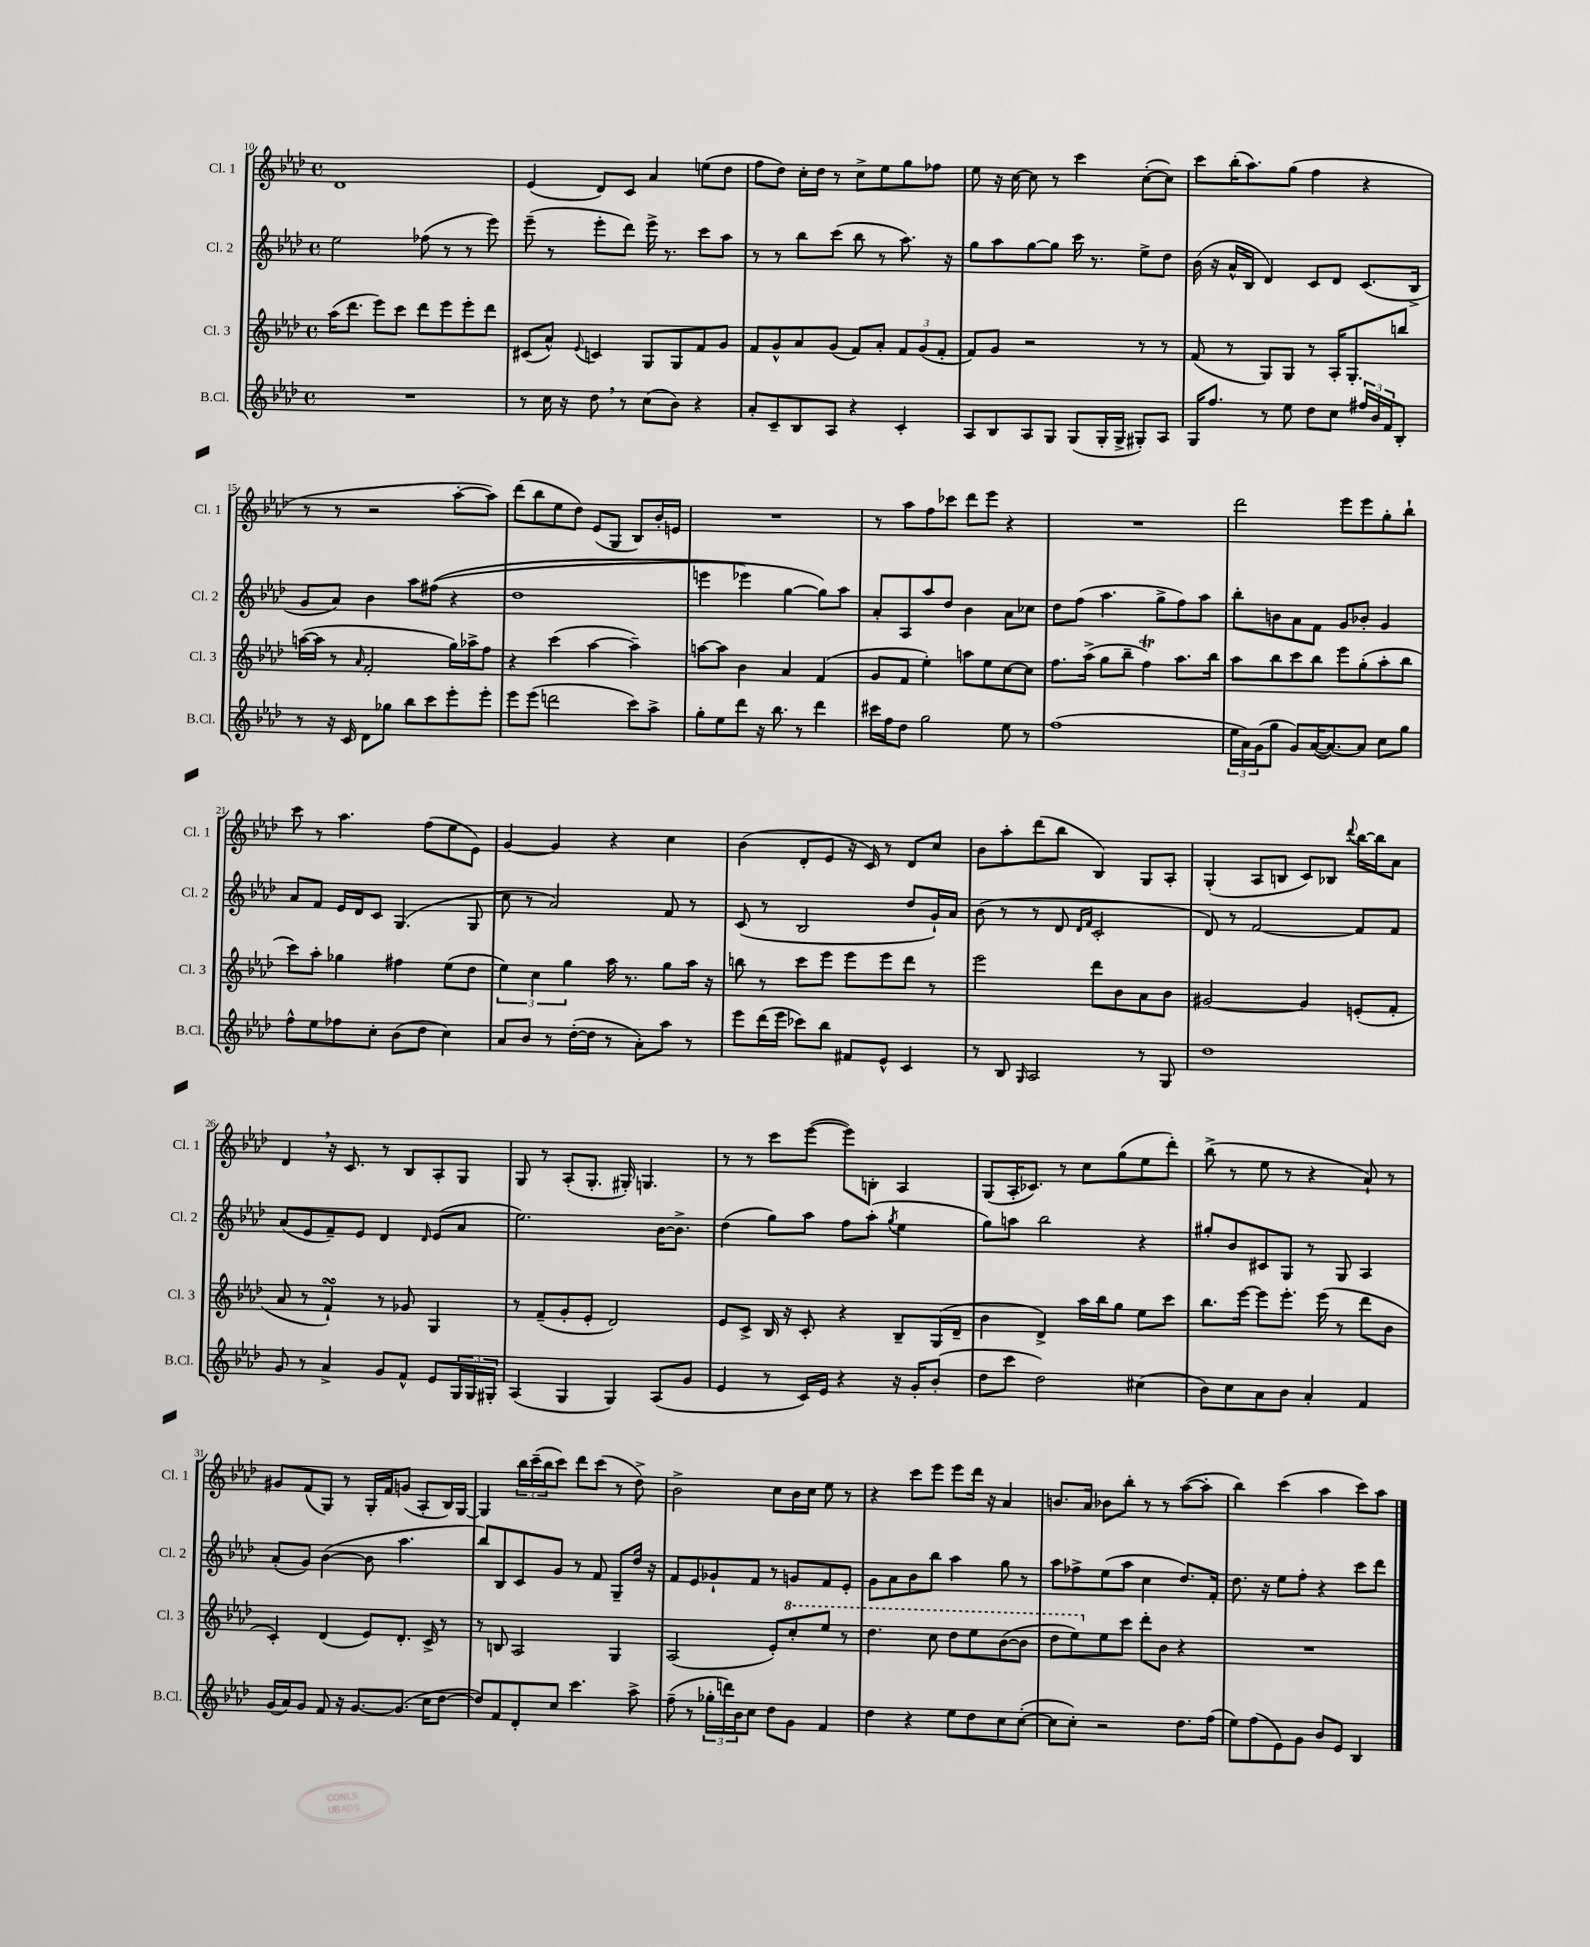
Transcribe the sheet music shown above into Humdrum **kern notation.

**kern	**kern	**kern	**kern
*part4	*part3	*part2	*part1
*staff4	*staff3	*staff2	*staff1
*I"B.Cl.	*I"Cl. 3	*I"Cl. 2	*I"Cl. 1
*I'B.Cl.	*I'Cl. 3	*I'Cl. 2	*I'Cl. 1
*clefG2	*clefG2	*clefG2	*clefG2
*k[b-e-a-d-]	*k[b-e-a-d-]	*k[b-e-a-d-]	*k[b-e-a-d-]
*M4/4	*M4/4	*M4/4	*M4/4
*met(c)	*met(c)	*met(c)	*met(c)
=10	=10	=10	=10
1r	(16aa-\KL	2ee-\	1d-
.	8.ddd-\J	.	.
.	8eee-\L)	.	.
.	8ccc\J	.	.
.	8ddd-\L	(8ff-X\	.
.	8eee-\	8r	.
.	8eee-'\	8r	.
.	8ddd-\J	8eee-\)	.
=11	=11	=11	=11
8r	(8c#X/L	(8eee-~\	(4e-/
16cc\	8a-^^/J)	8r	.
16r	.	.	.
.	8qqe-/	.	.
8dd-,\	4cn/	8eee-'\L	8d-/L)
8r	.	8ddd-\J)	8c/J
(8cc\L	8G/L	16eee-^\	4a-/
.	.	8.r	.
8b-\J)	8G/	.	.
4r	8f/	8ccc\L	(8een\L
.	8g/J	8aa-\J	8dd-\J
=12	=12	=12	=12
8a-'/L	8f/L	8r	8ff\L
8c~/	8g^^/	8r	8dd-\J)
8B-/	8a-/	8bb-\L	16cc'\LL
.	.	.	16dd-\JJ
8A-/J	(8g/J	(8ccc\J	8r
4r	8f/L)	8bb-\	8cc^\L
.	8a-'/J	8r	8ee-\
4c'/	12f/L	8.aa-\)	8gg\
.	(12g/	.	.
.	.	.	8ff-X\J
.	12f'/J	.	.
.	.	16r	.
=13	=13	=13	=13
8A-/L	8f/L)	8gg\L	8ee-\
8B-/	8g/J	8aa-\	16r
.	.	.	[16cc\
8A-/	2r	[8gg\	8cc\]
8G/J	.	8gg\J]	8r
(8G/L	.	16ccc\	4ccc\
.	.	8.r	.
16G'/L	.	.	.
16G^/JJ	.	.	.
8G#X'/L)	8r	8ee-^\L	([8cc'\L
8A-/J	8r	8dd-\J	8cc\J])
=14	=14	=14	=14
16G/KL	(8f/	(16b-\	8ccc\L
8.ff/J	.	16r	.
.	8r	16a-^^/LL	(16bb-'\K
.	.	16B-/JJ	8.aa-\)
8r	8G/L)	4d-/)	.
8ee-\	8G/J	.	(8gg\J
8dd-\L	8r	8c/L	4ff\
8cc\J	16A-'/KL	8d-/J	.
.	8.G'/	.	.
24ff#X/LL	.	(8.c/L	4r
24b-/	.	.	.
24f/J	.	.	.
8B-'/J	8bbn/J	.	.
.	.	16B-^/Jk	.
!!LO:LB:g=z
=15	=15	=15	=15
8r	([16aan\LL	8g/L	8r
.	16aa\JJ]	.	.
16r	8r	8a-/J)	8r
16c/	.	.	.
.	16qqa-/	.	.
8d-\L	2f'/	4b-\	2r
8gg-X\J	.	.	.
8bb-\L	.	8aa-\L	.
8ccc\	.	((8ff#X\J	.
8eee-'\	16gg\LL)	4r	[8aa-'\L
.	16aa-X^\J	.	.
8eee-'\J	8ff\J	.	8aa-\J])
=16	=16	=16	=16
8eee-\L	4r	1dd-	(8ddd-\L
(8eee-\J	.	.	8bb-\
2dddn\	(4ccc\	.	8ee-\
.	.	.	8dd-\J)
.	[4aa-\	.	(8e-/L
.	.	.	8G/J
8ccc\L)	4aa-~\])	.	8B-/L)
8aa-^\J	.	.	16b-'/L
.	.	.	16en/JJ
=17	=17	=17	=17
8gg'\L	[8aan\L	4eeen\	1r
8ee-\	8aa\J]	.	.
8ddd-\J	4b-\	4eee-X\)	.
16r	.	.	.
8.bb-\	.	.	.
.	4a-/	[4gg\	.
8r	.	.	.
4ddd-\	(4f/	8gg\L])	.
.	.	8aa-\J	.
=18	=18	=18	=18
16ccc#X\LL	8g/L	8a-'/L	8r
16ff\J	.	.	.
8dd-\J	8f/J	8A-/	8aa-\L
2gg\	4ee-'\)	8aa-/	8ff\
.	.	8dd-/J	8ccc-X\J
.	8aan\L	4b-\	8ddd-\L
.	8ee-\	.	8eee-\J
8ee-\	[8cc\	8a-\L	4r
8r	8cc\J]	8cc-X\J	.
=19	=19	=19	=19
(1ff	8.ff\L	8dd-\L	1r
.	.	(8ff\J	.
.	(16aa-^\Jk	.	.
.	8gg\L	4.aa-\	.
.	8bb-~\J	.	.
.	4ffT\)	.	.
.	.	8gg^\L	.
.	8.aa-\L	8ff\)	.
.	.	8aa-\J	.
.	16bb-\Jk	.	.
=20	=20	=20	=20
24ee-\LL	8aa-\L	8bb-'\L	2ddd-\
24a-\)	.	.	.
(24g\J	.	.	.
8gg\J	8bb-\	8bn\	.
8g/L)	8ccc\	8a-\	.
([16a-/K	8bb-\J	8f\J	.
8.a-/_)	.	.	.
.	8eee-\L	8g/L	8eee-\L
8a-/J]	(8gg'\	8b-X'/J	8eee-\
8cc\L	8aa-'\	4g/	8gg'\
8gg\J	8bb-\J	.	8bb-`\J
!!LO:LB:g=z
=21	=21	=21	=21
8ff^^\L	8ccc\L)	8a-/L	8ccc\
8ee-\	8aa-'\J	8f/J	8r
8ff-X\	4gg-X\	16e-/LL	4.aa-\
.	.	16d-/J	.
8cc'\J	.	8c/J	.
(8b-\L	4ff#X\	(4.G/	.
8dd-\J	.	.	(8ff\L
4cc\)	(8ee-\L	.	8ee-\
.	8dd-\J	8G/	8e-\J)
=22	=22	=22	=22
8a-/L	6ee-\)	8cc\	[4g/
8b-/J	.	8r	.
.	6cc\	.	.
8r	.	2a-/)	4g/]
.	6gg\	.	.
([16dd-'\LL	.	.	.
16dd-\JJ]	.	.	.
8r	16aa-\	.	4r
.	8.r	.	.
8a-'\L)	.	.	.
8aa-\J	8gg\L	8f/	4cc\
8r	16aa-\Jk	8r	.
.	16r	.	.
=23	=23	=23	=23
8eee-\L	8bbn\	(8c/	(4b-\
(16ddd-\L	8r	8r	.
16eee-\JJ	.	.	.
8ccc-X\L)	8ccc\L	2B-/	8d-'/L
8bb-\J	8eee-\J	.	8e-/J
8f#X/L	8eee-\L	.	16r
.	.	.	16c/)
8e-^^/J	8eee-\	.	8r
4c/	8ddd-\J	8dd-/L	8d-/L
.	8r	16g`/L)	8cc/J
.	.	16a-/JJ	.
=24	=24	=24	=24
8r	2eee-\	(8b-\	8b-\L
8B-/	.	8r	8aa-'\
16qqG/	.	.	.
2A-/	.	8r	(8ddd-\
.	.	8d-/	8bb-\J
.	.	16qqd-/LL	.
.	.	16qqf/JJ	.
.	8ddd-\L	2c'/	4B-/)
.	8b-\	.	.
8r	8a-\	.	8G/L
8G/	8b-\J	.	8A-'/J
=25	=25	=25	=25
1dd-	[2g#X/	8d-/)	(4G'/
.	.	8r	.
.	.	[2f/	8A-/L
.	.	.	8Bn/J
.	4g#/]	.	8c/L)
.	.	.	8B-X/J
.	.	.	8qqddd-/
.	(8en'/L	8f/L]	[16bb-\LL
.	.	.	16bb-\J]
.	8f'/J	8f/J	8a-\J
!!LO:LB:g=z
=26	=26	=26	=26
8g/	8a-/	(8a-/L	4d-,/
8r	8r	8e-/	.
4a-^/	4fsSSS`/)	8f~/)	16r
.	.	.	8.c/
.	.	8e-/J	.
8g/L	8r	4d-/	8r
8f^^/J	8g-X/	.	8B-/L
.	.	16qqd-/	.
8e-/L	4G/	(8e-/L	8A-'/
24G/L	.	8a-/J	8G/J
24G/	.	.	.
24G#X'/JJ	.	.	.
=27	=27	=27	=27
(4A-/	8r	2.ee-\)	8G/
.	(8f~/L	.	8r
4G/	8g'/	.	(8A-'/L
.	8e-'/J	.	8.G'/J
4G/)	2d-/)	.	.
.	.	.	16G#X'/)
.	.	.	4.Gn/
(8A-/L	.	[16b-\KL	.
.	.	8.b-^\J]	.
8g/J	.	.	.
=28	=28	=28	=28
4e-/	8e-/L	(4dd-\	8r
.	8c^/J	.	8r
8r	16B-/	8gg\L)	8ccc\L
.	16r	.	.
16c/LL)	8c'/	8aa-\J	([8eee-\J
16e-/JJ	.	.	.
4r	4r	8ff\L	8eee-\L])
.	.	(8aa-'\J	8Bn'\J
.	.	8qgg/	.
16r	8B-~/L	4ee-\	4A-/
16g'/KL	.	.	.
(8b-'/J	(16G/L	.	.
.	16d-~/JJ	.	.
=29	=29	=29	=29
8dd-\L	4b-\	8gg\L)	(8G/L
8ccc\J	.	8aan\J	16A-'/K
.	.	.	8.c-X/J)
2dd-\)	4d-^/)	2bb-\	.
.	.	.	8r
.	16aa-\LL	.	8cc\L
.	16bb-\J	.	.
.	8gg\J	.	(8gg\
(4cc#X\	8ee-\L	4r	8ee-\
.	8ccc\J	.	8ddd-'\J)
=30	=30	=30	=30
8b-\L)	8.bb-\L	8gg#X'/L	(8bb-^\
8cc\	.	8b-/	8r
.	[16eee-\Jk	.	.
8a-\	8eee-\L]	8c#X/	8ee-\
8b-\J	8.eee-'\J	8G/J	8r
4a-'/	.	8r	4r
.	(16eee-\	.	.
.	8r	8G/	.
4f/	8ddd-\L	4A-/	8a-`/)
.	8b-\J	.	8r
!!LO:LB:g=z
=31	=31	=31	=31
(16g/LL	4c'/)	(8a-'/L	8g#X/L
16a-/J)	.	.	.
8g/J	.	8g/J)	(8f/
8f/	(4d-/	([4b-\	8G/J)
16r	.	.	8r
[8.g/L	.	.	.
.	8e-/L)	8b-\]	16G'/LL
.	.	.	16f/J
(8.g/J]	8.d-'/J	4.aa-\	(8gn/J
.	.	.	8A-'/L
16cc\KL	16c^/	.	.
[8dd-\J	8r	.	16B-/L)
.	.	.	[16G/JJ
=32	=32	=32	=32
8dd-/L])	8r	8bb-/L)	4G/]
8f/	8Bn/	8B-/	.
8d-'/	2A-/	8c/	24bb-\LL
.	.	.	(24ccc~\
.	.	.	24bb-\J
8cc/J	.	8g/J	8ccc\J)
4.ccc\	.	8r	8ddd-\L
.	.	8f/	(8ccc\J
.	4G/	8G~/L	8r
8aa-^\	.	16dd-/Jk	8dd-^\)
.	.	16r	.
=33	=33	=33	=33
(8ff~\	(2A-/	8f/L	2b-^\
8r	.	8e-/	.
24gg-X'\LL	.	8g-X`/	.
24dddn\)	.	.	.
24b-\J	.	.	.
8cc\J	.	8f/J	.
8dd-\L	8e-'/L)	8r	8cc\L
*	*8va	*	*
8g\J	8ccc'/	8gn/L	16b-\L
.	.	.	16cc\JJ
4f/	8eee-/J	8f/	8ee-\
.	8r	8e-'/J	8r
=34	=34	=34	=34
4dd-\	4.ddd-\	8g\L	4r
.	.	8a-\	.
4r	.	8b-\	8ccc\L
.	8ccc\	8bb-\J	8eee-\J
8ee-\L	8ddd-\L	4aa-\	8eee-\L
8dd-\	8eee-\	.	16ddd-\Jk
.	.	.	16r
8cc\	([8bb-\	8gg\	4a-/
([8cc'\J	8bb-\J]	8r	.
=35	=35	=35	=35
8cc\L]	8ddd-\L	8aa-\L	8.bn/L
8cc'\J)	8eee-\)	8ff-X^\	.
.	.	.	16a-/Jk
*	*X8va	*	*
2r	8ee-\	(8ee-\	8b-X\L
.	8ccc\J	8aa-\J	8bb-'\J
.	8ddd-'\L	4cc\	8r
.	8b-\J	.	8r
8.dd-\L	4r	8.dd-/L)	([8aa-\L
.	.	.	8aa-'\J]
(16ff\Jk	.	16f'/Jk	.
=36	=36	=36	=36
8ee-\L)	1r	8.dd-\	4bb-\)
(8ff\	.	.	.
.	.	16r	.
8e-\)	.	8ee-\L	(4ccc\
8g\J	.	8ff'\J	.
8b-/L	.	4r	4aa-\
8e-/J	.	.	.
4B-/	.	8ccc\L	8ccc\L)
.	.	8ddd-\J	8aa-\J
==	==	==	==
*-	*-	*-	*-
